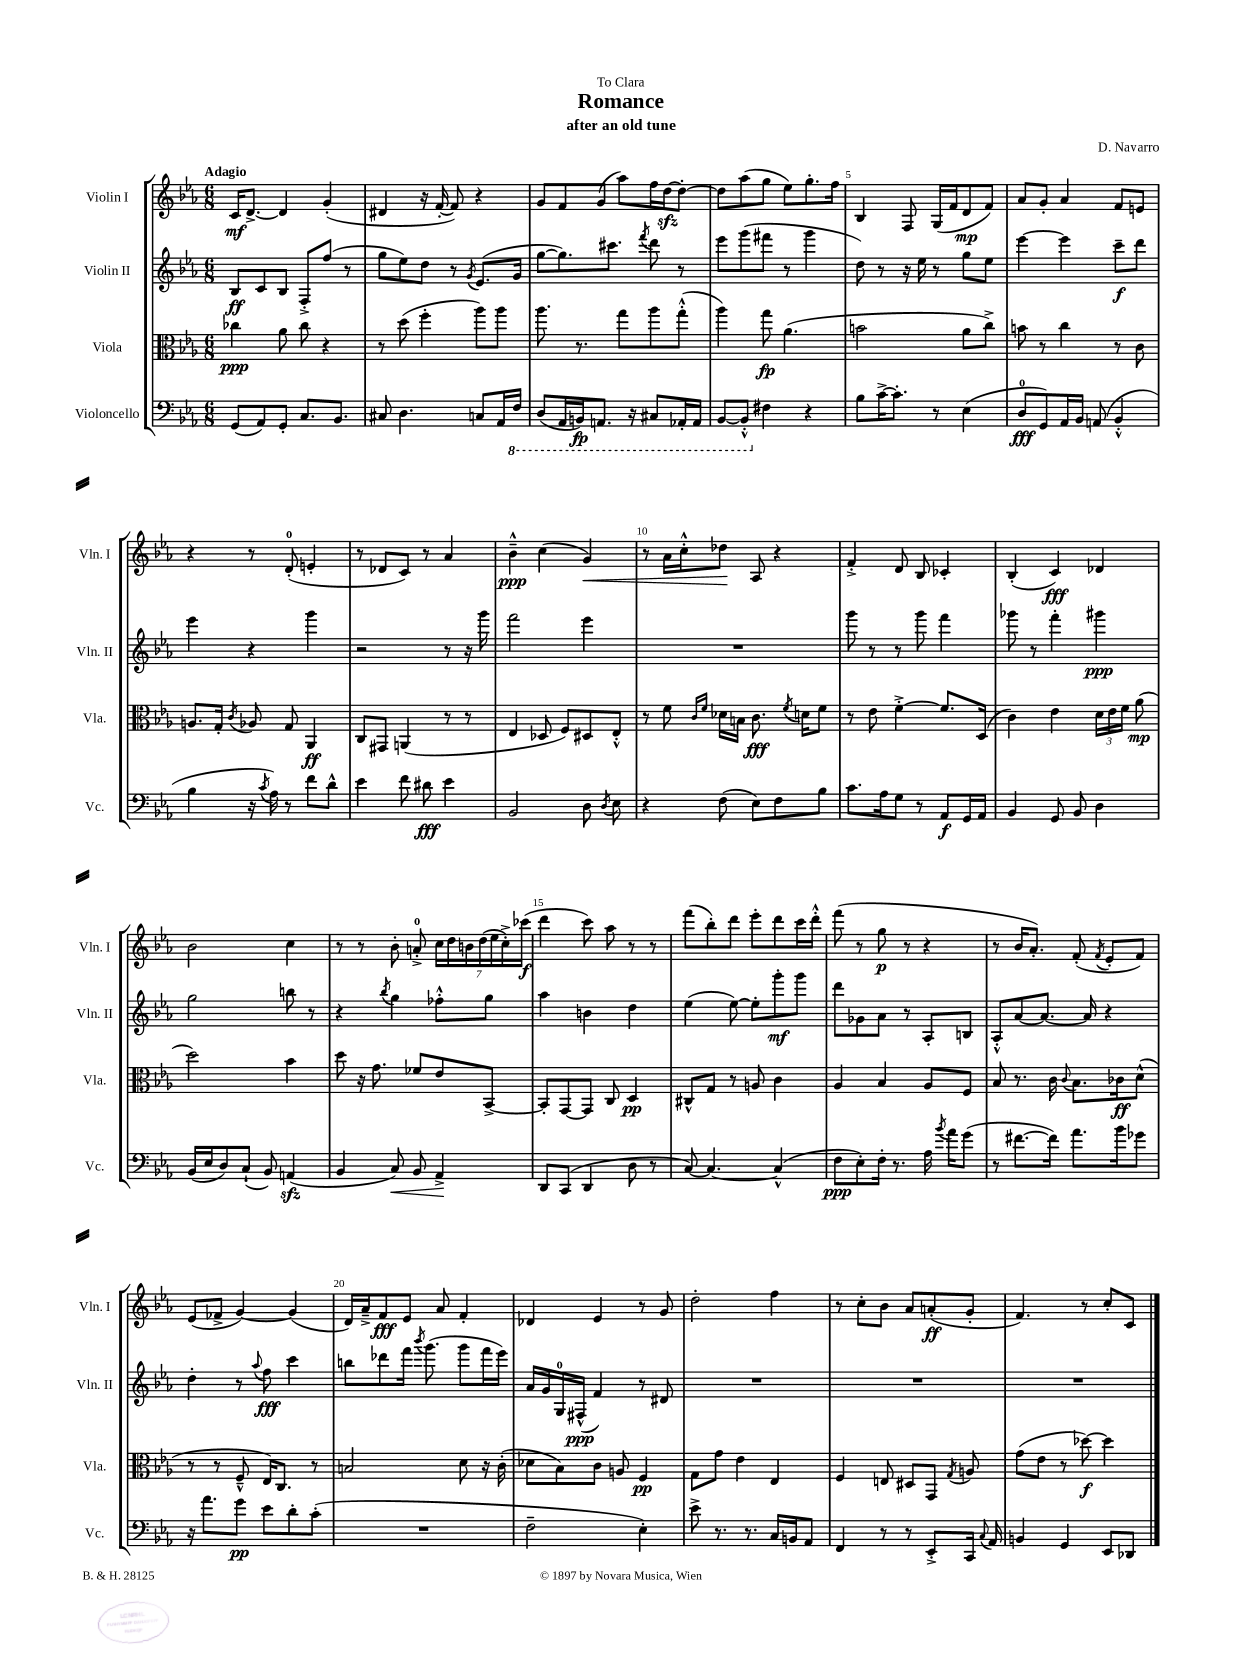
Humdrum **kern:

**kern	**dynam	**kern	**dynam	**kern	**dynam	**kern	**dynam
*part4	*part4	*part3	*part3	*part2	*part2	*part1	*part1
*staff4	*staff4	*staff3	*staff3	*staff2	*staff2	*staff1	*staff1
*I"Violoncello	*	*I"Viola	*	*I"Violin II	*	*I"Violin I	*
*I'Vc.	*	*I'Vla.	*	*I'Vln. II	*	*I'Vln. I	*
*clefF4	*	*clefC3	*	*clefG2	*	*clefG2	*
*k[b-e-a-]	*	*k[b-e-a-]	*	*k[b-e-a-]	*	*k[b-e-a-]	*
*M6/8	*	*M6/8	*	*M6/8	*	*M6/8	*
=1	=1	=1	=1	=1	=1	=1	=1
!	!	!	!	!	!	!LO:TX:a:B:t=Adagio	!
(8GG/L	.	4cc-X\	ppp	8B-/L	ff	16c/KL	mf
.	.	.	.	.	.	[8.d^/J	.
8AA-/)	.	.	.	8c/	.	.	.
8GG'/J	.	8a-\	.	8B-/J	.	4d/]	.
8.C/L	.	8cc-\	.	8F'^/L	.	.	.
.	.	4r	.	(8ff/J	.	(4g'/	.
8.BB-/J	.	.	.	.	.	.	.
.	.	.	.	8r	.	.	.
=2	=2	=2	=2	=2	=2	=2	=2
8C#X/	.	8r	.	8gg\L	.	4d#X/	.
4.D\	.	(8dd\	.	8ee-\)	.	.	.
.	.	4ff'\	.	8dd\J	.	16r	.
.	.	.	.	.	.	[16f'/	.
.	.	.	.	8r	.	8f/])	.
.	.	.	.	8qg/	.	.	.
8Cn/L	.	8aa-\L)	.	(8.e-/L	.	4r	.
16AA-/L	.	8aa-\J	.	.	.	.	.
*8ba	*	*	*	*	*	*	*
16FF/JJ	.	.	.	16g/Jk	.	.	.
=3	=3	=3	=3	=3	=3	=3	=3
(8DD/L	.	8.aa-\	.	[8gg\L	.	8g/L	.
16AAA-/L	.	.	.	8.gg\])	.	8f/	.
16BBBn/J)	fp	8.r	.	.	.	.	.
8.AAAn/J	.	.	.	.	.	(8g/J	.
.	.	.	.	8.ccc#X\J	.	.	.
.	.	8gg\L	.	.	.	8aa-\L)	.
16r	.	.	.	.	.	.	.
.	.	.	.	8qfff/	.	.	.
8CC#X/L	.	8aa-\	.	8ddd\	.	16ff\L	.
.	.	.	.	.	.	[16ddzz\J	.
16AAA-X'/L	.	(8gg'^^\J	.	8r	.	8dd'\J_	.
16AAA-/JJ	.	.	.	.	.	.	.
=4	=4	=4	=4	=4	=4	=4	=4
[8BBB-/L	.	4aa-\)	.	8eee-\L	.	8dd\L]	.
8BBB-'^^/J]	.	.	.	(8ggg\	.	(8aa-\	.
*X8ba	*	*	*	*	*	*	*
4F#X\	.	8gg\	fp	8fff#X\J	.	8gg\J	.
.	.	(4.a-\	.	8r	.	8ee-\L)	.
4r	.	.	.	4ggg\	.	8.gg'\	.
.	.	.	.	.	.	16ff\Jk	.
=5	=5	=5	=5	=5	=5	=5	=5
8B-\L	.	2bn\	.	8dd\)	.	4B-/	.
[16c^\K	.	.	.	8r	.	.	.
8.c'\J]	.	.	.	.	.	.	.
.	.	.	.	16r	.	8F/	.
.	.	.	.	16ee-\	.	.	.
8r	.	.	.	8r	.	(16G/LL	.
.	.	.	.	.	.	16f/J	.
(4E-\	.	8a-\L	.	8gg\L	.	8d/	mp
.	.	8cc^\J)	.	8ee-\J	.	8f/J)	.
=6	=6	=6	=6	=6	=6	=6	=6
8D/L	fff	8bn\	.	[4eee-\	.	8a-/L	.
8GG/)	.	8r	.	.	.	8g'/J	.
16AA-/L	.	4cc\	.	4eee-\]	.	4a-/	.
16BB-/JJ	.	.	.	.	.	.	.
(8AAn/	.	.	.	.	.	.	.
4BB-'^^/	.	8r	.	8ccc~\L	f	8f/L	.
.	.	8c\	.	8ddd\J	.	8en/J	.
!!LO:LB:g=z
=7	=7	=7	=7	=7	=7	=7	=7
4B-\	.	8.An/L	.	4eee-\	.	4r	.
.	.	16G'/Jk	.	.	.	.	.
.	.	8qc/	.	.	.	.	.
16r	.	8A-X/	.	4r	.	8r	.
8qc/	.	.	.	.	.	.	.
16A-\)	.	.	.	.	.	.	.
8r	.	8G/	.	.	.	(8d'/	.
8f\L	.	4AA-/	ff	4ggg\	.	4en'/	.
8d^^\J	.	.	.	.	.	.	.
=8	=8	=8	=8	=8	=8	=8	=8
4e-\	.	8C/L	.	2r	.	8r	.
.	.	8GG#X/J	.	.	.	8d-X/L	.
8f\	.	(4AAn/	.	.	.	8c/J)	.
8d#X\	fff	.	.	.	.	8r	.
4e-\	.	8r	.	8r	.	4a-/	.
.	.	8r	.	16r	.	.	.
.	.	.	.	16ggg\	.	.	.
=9	=9	=9	=9	=9	=9	=9	=9
2BB-/	.	4E-/	.	2fff\	.	4b-~^^\	ppp
.	.	8D-X/	.	.	.	(4cc\	.
.	.	8F/L)	.	.	.	.	.
!	!	!	!	!	!	!	!LO:HP:b
8D\	.	8D#X/	.	4eee-\	.	4g/)	<
8qD/	.	.	.	.	.	.	.
8E-\	.	8E-'^^/J	.	.	.	.	.
=10	=10	=10	=10	=10	=10	=10	=10
4r	.	8r	.	2.r	.	8r	.
.	.	8f\	.	.	.	16a-\LL	.
.	.	.	.	.	.	16cc'^^\J	.
.	.	16qqc/LL	.	.	.	.	.
.	.	16qqf/JJ	.	.	.	.	.
(8F\	.	16d-X\LL	.	.	.	8dd-X\J	.
.	.	16Bn\JJ	.	.	.	.	.
8E-\L)	.	8.c\	fff	.	.	8A-/	[
8F\	.	.	.	.	.	4r	.
.	.	8qf/	.	.	.	.	.
.	.	16dn\KL	.	.	.	.	.
8B-\J	.	8f\J	.	.	.	.	.
=11	=11	=11	=11	=11	=11	=11	=11
8.c\L	.	8r	.	8ggg\	.	4f'^/	.
.	.	8e-\	.	8r	.	.	.
16A-\k	.	.	.	.	.	.	.
8G\J	.	[4f'^\	.	8r	.	8d/	.
8r	.	.	.	8ggg\	.	8B-/	.
8AA-/L	f	8.f/L]	.	4fff\	.	4c-X'/	.
16GG/L	.	.	.	.	.	.	.
16AA-/JJ	.	(16D/Jk	.	.	.	.	.
=12	=12	=12	=12	=12	=12	=12	=12
4BB-/	.	4c\)	.	8ggg-X\	.	(4B-'/	.
.	.	.	.	8r	.	.	.
8GG/	.	4e-\	.	4fff'\	.	4c/)	fff
8BB-/	.	.	.	.	.	.	.
4D\	.	24d\LL	.	4ggg#X\	ppp	4d-X/	.
.	.	24e-\	.	.	.	.	.
.	.	24f\JJ	.	.	.	.	.
.	.	(8a-\	mp	.	.	.	.
!!LO:LB:g=z
=13	=13	=13	=13	=13	=13	=13	=13
(16BB-/LL	.	2dd\)	.	2gg\	.	2b-\	.
16E-/J	.	.	.	.	.	.	.
8D/)	.	.	.	.	.	.	.
(8C`/J	.	.	.	.	.	.	.
8BB-/)	.	.	.	.	.	.	.
(4AAnzz/	.	4b-\	.	8bbn\	.	4cc\	.
.	.	.	.	8r	.	.	.
=14	=14	=14	=14	=14	=14	=14	=14
4BB-/	.	8dd\	.	4r	.	8r	.
.	.	16r	.	.	.	8r	.
.	.	8.g\	.	.	.	.	.
.	.	.	.	8qbb-/	.	.	.
!	!LO:HP:b	!	!	!	!	!	!
8C/)	<	.	.	4gg\	.	8b-'\	.
8BB-/	.	8f-X/L	.	.	.	8an'^/	.
4AA-^/	.	8e-/	.	8ff-X'^^\L	.	28cc\LL	.
.	.	.	.	.	.	28dd\	.
.	.	.	.	.	.	28bn\	.
.	.	.	.	.	.	(28dd\	.
.	.	[8BB-^/J	.	8gg\J	.	.	.
.	.	.	.	.	.	28ee-\	.
.	.	.	.	.	.	28cc'^\)	.
.	.	.	.	.	.	(28ccc-X\JJ	f
.	[	.	.	.	.	.	.
=15	=15	=15	=15	=15	=15	=15	=15
8DD/L	.	8BB-'/L]	.	4aa-\	.	4ddd\	.
(8CC/J	.	[8GG/	.	.	.	.	.
4DD/	.	8GG/J]	.	4bn\	.	8ccc\)	.
.	.	8C/	.	.	.	8aa-\	.
8D\	.	4D/	pp	4dd\	.	8r	.
8r	.	.	.	.	.	8r	.
=16	=16	=16	=16	=16	=16	=16	=16
[8C/)	.	8C#X^^/L	.	(4ee-\	.	(8fff\L	.
4.C/_	.	8G/J	.	.	.	8bb-'\)	.
.	.	8r	.	[8ee-\)	.	8ddd\J	.
.	.	8An/	.	8ee-'\L]	.	8eee-'\L	.
(4C^^/]	.	4c\	.	8ggg'\	mf	8ddd\	.
.	.	.	.	8ggg\J	.	16ccc\L	.
.	.	.	.	.	.	16ddd'^^\JJ	.
=17	=17	=17	=17	=17	=17	=17	=17
8F\L	ppp	4A-/	.	8ddd\L	.	(8fff\	.
8E-'\)	.	.	.	8g-X\	.	8r	.
16F'\Jk	.	4B-/	.	8a-\J	.	8gg\	p
8.r	.	.	.	.	.	.	.
.	.	.	.	8r	.	8r	.
16A-\	.	8A-/L	.	8A-'/L	.	4r	.
8qb-/	.	.	.	.	.	.	.
16a-\KL	.	.	.	.	.	.	.
(8g\J	.	8F/J	.	8Bn/J	.	.	.
=18	=18	=18	=18	=18	=18	=18	=18
8r	.	8B-/	.	8A-'^^/L	.	8r	.
[8.f#X\L	.	8.r	.	[8a-/	.	16b-/KL	.
.	.	.	.	.	.	8.a-'/J)	.
.	.	.	.	8.a-/J_	.	.	.
16f#\Jk])	.	16c\	.	.	.	.	.
.	.	8qqc/	.	.	.	.	.
8.a-\L	.	8.B-\L	.	.	.	(8f'/	.
.	.	.	.	16a-/]	.	.	.
.	.	.	.	.	.	8qf/	.
.	.	.	.	4r	.	8e-'/L	.
16b-\k	.	16c-X\k	ff	.	.	.	.
8g-X\J	.	(8d^^\J	.	.	.	8f/J)	.
!!LO:LB:g=z
=19	=19	=19	=19	=19	=19	=19	=19
16r	.	8r	.	4dd'\	.	(8e-/L	.
8.a-\L	.	.	.	.	.	.	.
.	.	8r	.	.	.	8f-X^/J	.
8g\J	pp	8F~^^/	.	8r	.	[4g/)	.
.	.	.	.	8qqaa-/	.	.	.
8e-\L	.	16E-/KL)	.	8ff\	fff	.	.
.	.	8.C/J	.	.	.	.	.
8d'\	.	.	.	4ccc\	.	(4g/]	.
(8c'\J	.	8r	.	.	.	.	.
=20	=20	=20	=20	=20	=20	=20	=20
2.r	.	2Bn/	.	8bbn\L	.	16d/LL)	.
.	.	.	.	.	.	16a-~^/J	.
.	.	.	.	8ddd-X\	.	8f/	fff
.	.	.	.	16fff\Jk	.	8e-/J	.
.	.	.	.	8qbbb-/	.	.	.
.	.	.	.	(8.ggg\	.	.	.
.	.	.	.	.	.	8a-/	.
.	.	8d\	.	8ggg\L	.	4f'/	.
.	.	16r	.	16fff\L	.	.	.
.	.	(16c'\	.	16eee-\JJ)	.	.	.
=21	=21	=21	=21	=21	=21	=21	=21
2F~\	.	8d-X\L	.	16a-/LL	.	4d-X/	.
.	.	.	.	16g/	.	.	.
.	.	8B-\)	.	16G/	.	.	.
.	.	.	.	(16F#X^^/JJ	ppp	.	.
.	.	8c\J	.	4f/)	.	4e-/	.
.	.	8An/	.	.	.	.	.
4E-'\)	.	4F/	pp	8r	.	8r	.
.	.	.	.	8d#X/	.	8g/	.
=22	=22	=22	=22	=22	=22	=22	=22
8e-^\	.	8G\L	.	2.r	.	2dd'\	.
8.r	.	8g\J	.	.	.	.	.
.	.	4e-\	.	.	.	.	.
8.r	.	.	.	.	.	.	.
16C/LL	.	4E-/	.	.	.	4ff\	.
16BBn/J	.	.	.	.	.	.	.
8AA-/J	.	.	.	.	.	.	.
=23	=23	=23	=23	=23	=23	=23	=23
4FF/	.	4F/	.	2.r	.	8r	.
.	.	.	.	.	.	8cc'\L	.
8r	.	8En/	.	.	.	8b-\J	.
8r	.	8D#X/L	.	.	.	8a-/L	.
8EE-'^/L	.	8GG/J	.	.	.	(8an'/	ff
.	.	8qG/	.	.	.	.	.
16CC/Jk	.	8An/	.	.	.	8g'/J	.
8qqC/	.	.	.	.	.	.	.
16AA-/	.	.	.	.	.	.	.
=24	=24	=24	=24	=24	=24	=24	=24
4BBn/	.	(8g\L	.	2.r	.	4.f/)	.
.	.	8e-\J	.	.	.	.	.
4GG/	.	8r	.	.	.	.	.
.	.	[8dd-X\)	f	.	.	8r	.
8EE-/L	.	4dd-\]	.	.	.	8cc'/L	.
8DD-X/J	.	.	.	.	.	8c/J	.
==	==	==	==	==	==	==	==
*-	*-	*-	*-	*-	*-	*-	*-
